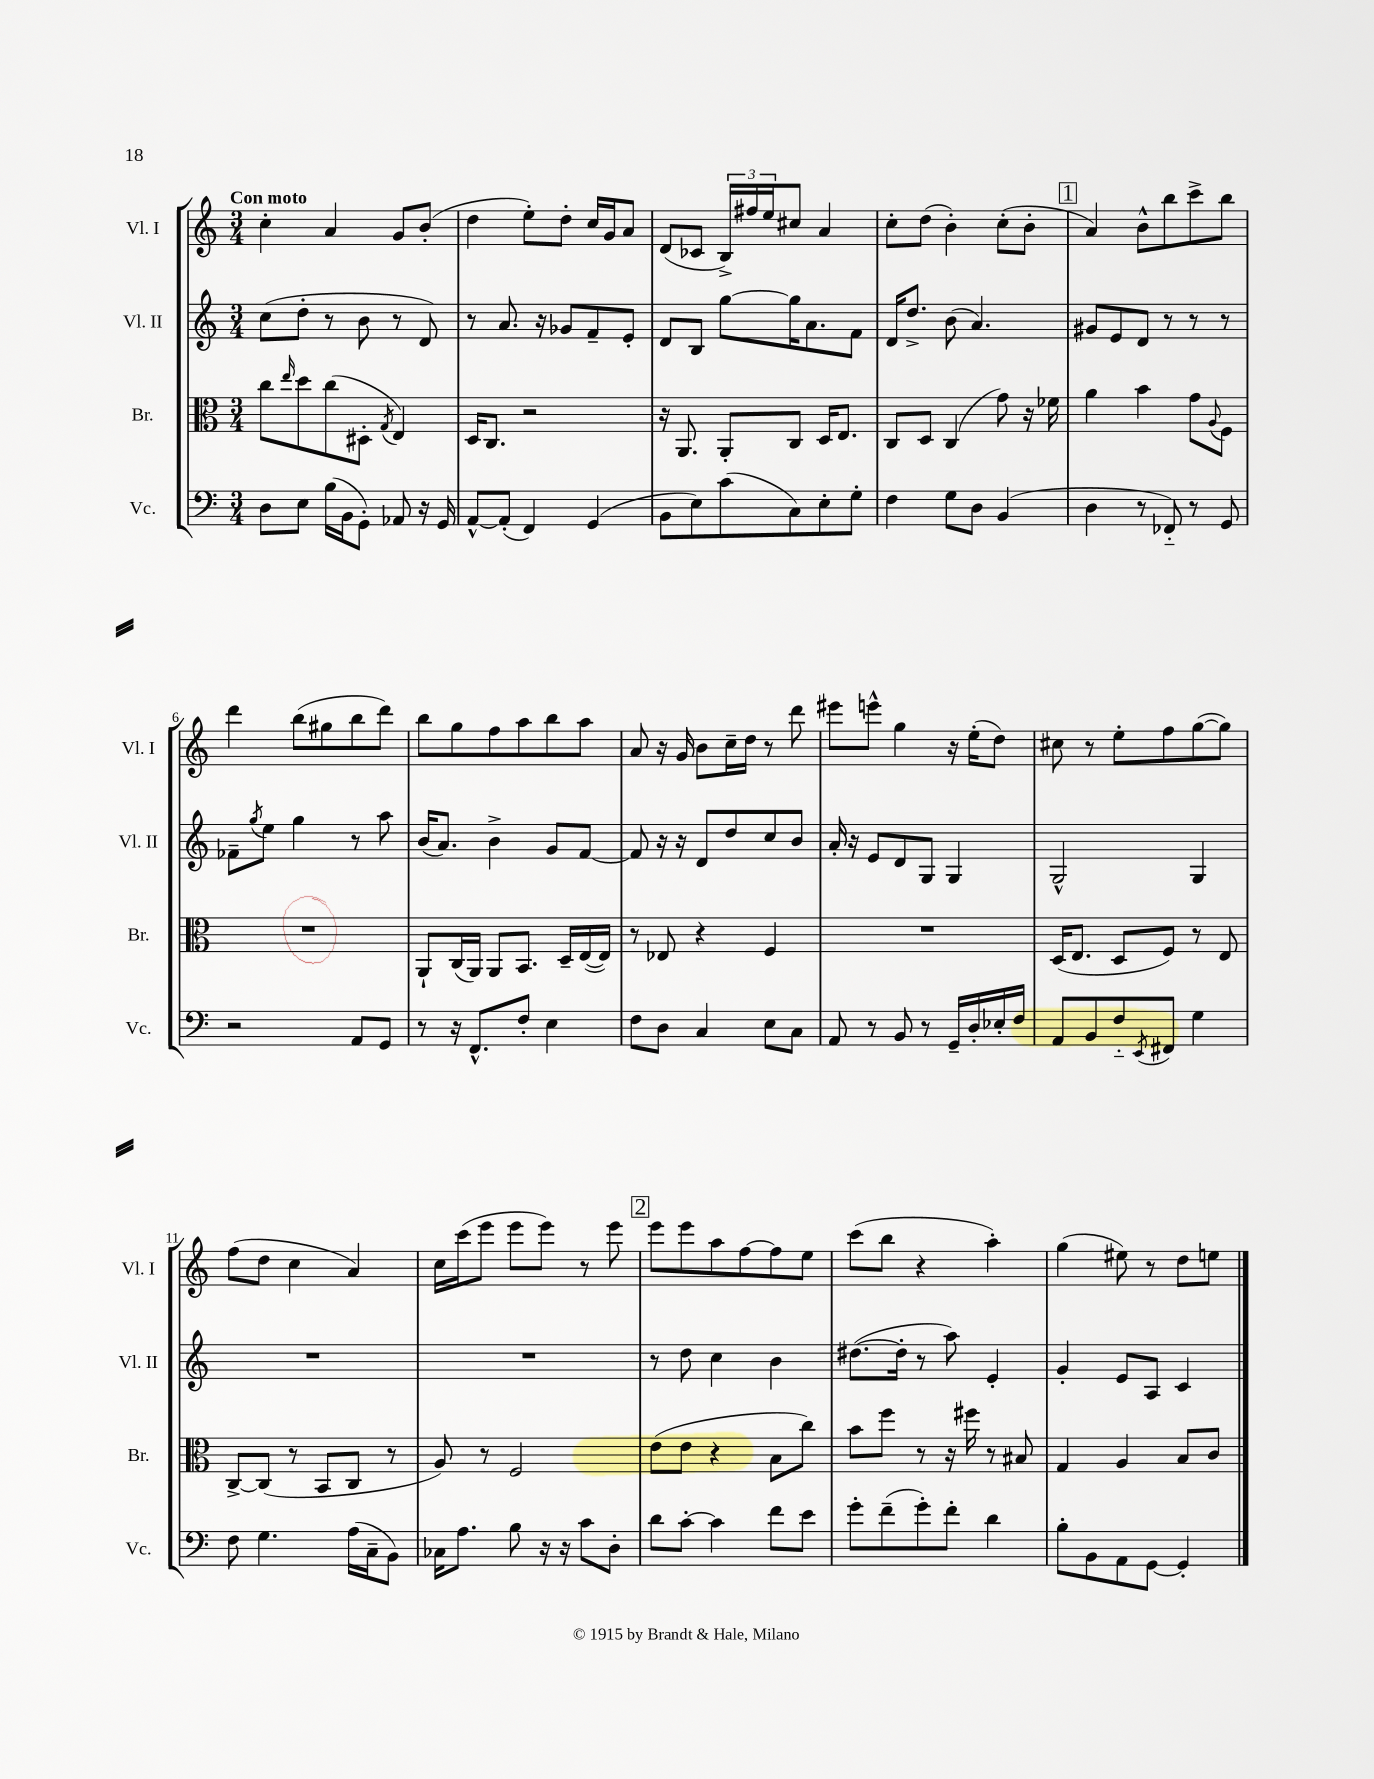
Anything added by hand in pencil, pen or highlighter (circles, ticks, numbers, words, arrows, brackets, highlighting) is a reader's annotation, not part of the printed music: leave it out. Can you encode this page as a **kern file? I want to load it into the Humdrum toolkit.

**kern	**kern	**kern	**kern
*part4	*part3	*part2	*part1
*staff4	*staff3	*staff2	*staff1
*I"Vc.	*I"Br.	*I"Vl. II	*I"Vl. I
*I'Vc.	*I'Br.	*I'Vl. II	*I'Vl. I
*clefF4	*clefC3	*clefG2	*clefG2
*k[]	*k[]	*k[]	*k[]
*M3/4	*M3/4	*M3/4	*M3/4
=1	=1	=1	=1
!	!	!	!LO:TX:a:B:t=Con moto
8D\L	8cc\L	(8cc\L	4cc'\
.	16qqee/	.	.
8E\J	8dd\	8dd'\J	.
(16B\LL	(8cc\	8r	4a/
16BB\J	.	.	.
8GG'\J)	8D#X'\J	8b\	.
.	8qG/	.	.
8AA-X/	4E/)	8r	8g/L
16r	.	8d/)	(8b'/J
16GG/	.	.	.
=2	=2	=2	=2
[8AA^^/L	16D/KL	8r	4dd\
.	8.C/J	.	.
(8AA'/J]	.	8.a/	.
4FF/)	2r	.	8ee'\L)
.	.	16r	.
.	.	8g-X/L	8dd'\J
(4GG/	.	8f~/	16cc/LL
.	.	.	16g/J
.	.	8e'/J	8a/J
=3	=3	=3	=3
8BB\L	16r	8d/L	(8d/L
.	8.AA/	.	.
8E\)	.	8B/J	8c-X/J
(8c\	8AA'/L	[8gg\L	24B^/LL)
.	.	.	24ff#X/
.	.	.	24ee/J
8C\)	8C/J	16gg\K]	8cc#X/J
.	.	8.a\	.
8E'\	16D/KL	.	4a/
.	8.E/J	.	.
8G'\J	.	8f\J	.
=4	=4	=4	=4
4F\	8C/L	16d/KL	8cc'\L
.	.	8.dd^/J	.
.	8D/J	.	(8dd\J
8G\L	(4C/	(8b\	4b'\)
8D\J	.	4.a/)	.
(4BB/	8g\)	.	(8cc'\L
.	16r	.	8b'\J
.	16f-X\	.	.
!!LO:REH:place=s1:t=1
=5	=5	=5	=5
4D\	4a\	8g#X/L	4a/)
.	.	8e/	.
8r	4b\	8d/J	8b^^\L
8FF-X/)	.	8r	8bb\
8r	8g\L	8r	8ccc^\
.	8qqA/	.	.
8GG/	8F\J	8r	8bb\J
!!LO:LB:g=z
=6	=6	=6	=6
2r	2.r	8f-X~\L	4ddd\
.	.	8qgg/	.
.	.	8ee\J	.
.	.	4gg\	(8bb\L
.	.	.	8gg#X\
8AA/L	.	8r	8bb\
8GG/J	.	8aa\	8ddd\J)
=7	=7	=7	=7
8r	8AA`/L	(16b/KL	8bb\L
.	.	8.a/J)	.
16r	(16C/L	.	8gg\
8.FF^^/L	16AA/JJ)	.	.
.	8AA/L	4b^\	8ff\
8F'/J	8.BB/J	.	8aa\
4E\	.	8g/L	8bb\
.	16D~/LL	.	.
.	([16E/	[8f/J	8aa\J
.	16E/JJ])	.	.
=8	=8	=8	=8
8F\L	8r	8f/]	8a/
8D\J	8E-X/	16r	16r
.	.	16r	16g/
4C/	4r	8d/L	8b\L
.	.	8dd/	16cc~\L
.	.	.	16dd\JJ
8E\L	4F/	8cc/	8r
8C\J	.	8b/J	8ddd\
=9	=9	=9	=9
8AA/	2.r	16a'/	8eee#X\L
.	.	16r	.
8r	.	8e/L	8eeen^^\J
8BB/	.	8d/	4gg\
8r	.	8G/J	.
16GG~/LL	.	4G/	16r
16D'/	.	.	(16ee'\KL
16E-X'/	.	.	8dd\J)
16F/JJ	.	.	.
=10	=10	=10	=10
8AA/L	(16D/KL	2G^^/	8cc#X\
.	8.E/J	.	.
8BB/	.	.	8r
8F/	8D/L	.	8ee'\L
8qEE/	.	.	.
8FF#X/J	8F/J)	.	8ff\
4G\	8r	4G/	([8gg\
.	8E/	.	8gg\J])
!!LO:LB:g=z
=11	=11	=11	=11
8F\	[8C^/L	2.r	(8ff\L
4.G\	(8C/J]	.	8dd\J
.	8r	.	4cc\
.	8BB/L	.	.
(16A\LL	8C/J	.	4a/)
16C~\J	.	.	.
8BB\J)	8r	.	.
=12	=12	=12	=12
16C-X\KL	8A/)	2.r	16cc\LL
8.A\J	.	.	(16ccc\J
.	8r	.	8eee\J
8B\	2F/	.	8eee\L
16r	.	.	8eee\J)
16r	.	.	.
8c\L	.	.	8r
8D'\J	.	.	8eee\
!!LO:REH:place=s1:t=2
=13	=13	=13	=13
8d\L	(8e\L	8r	8eee\L
[8c'\J	8e\J	8dd\	8eee\
4c\]	4r	4cc\	8aa\
.	.	.	[8ff\
8f\L	8B\L	4b\	8ff\]
8e\J	8cc\J)	.	8ee\J
=14	=14	=14	=14
8g'\L	8b\L	([8.dd#X\L	(8ccc\L
(8f~\	8ff\J	.	8bb\J
.	.	16dd#'\Jk]	.
8g'\)	8r	8r	4r
8f'\J	16r	8aa\)	.
.	16ff#X\	.	.
4d\	8r	4e'/	4aa'\)
.	8B#X/	.	.
=15	=15	=15	=15
8B'\L	4G/	4g'/	(4gg\
8BB\	.	.	.
8AA\	4A/	8e/L	8ee#X\)
[8GG\J	.	8A/J	8r
4GG'/]	8B/L	4c/	8dd\L
.	8c/J	.	8een\J
==	==	==	==
*-	*-	*-	*-
